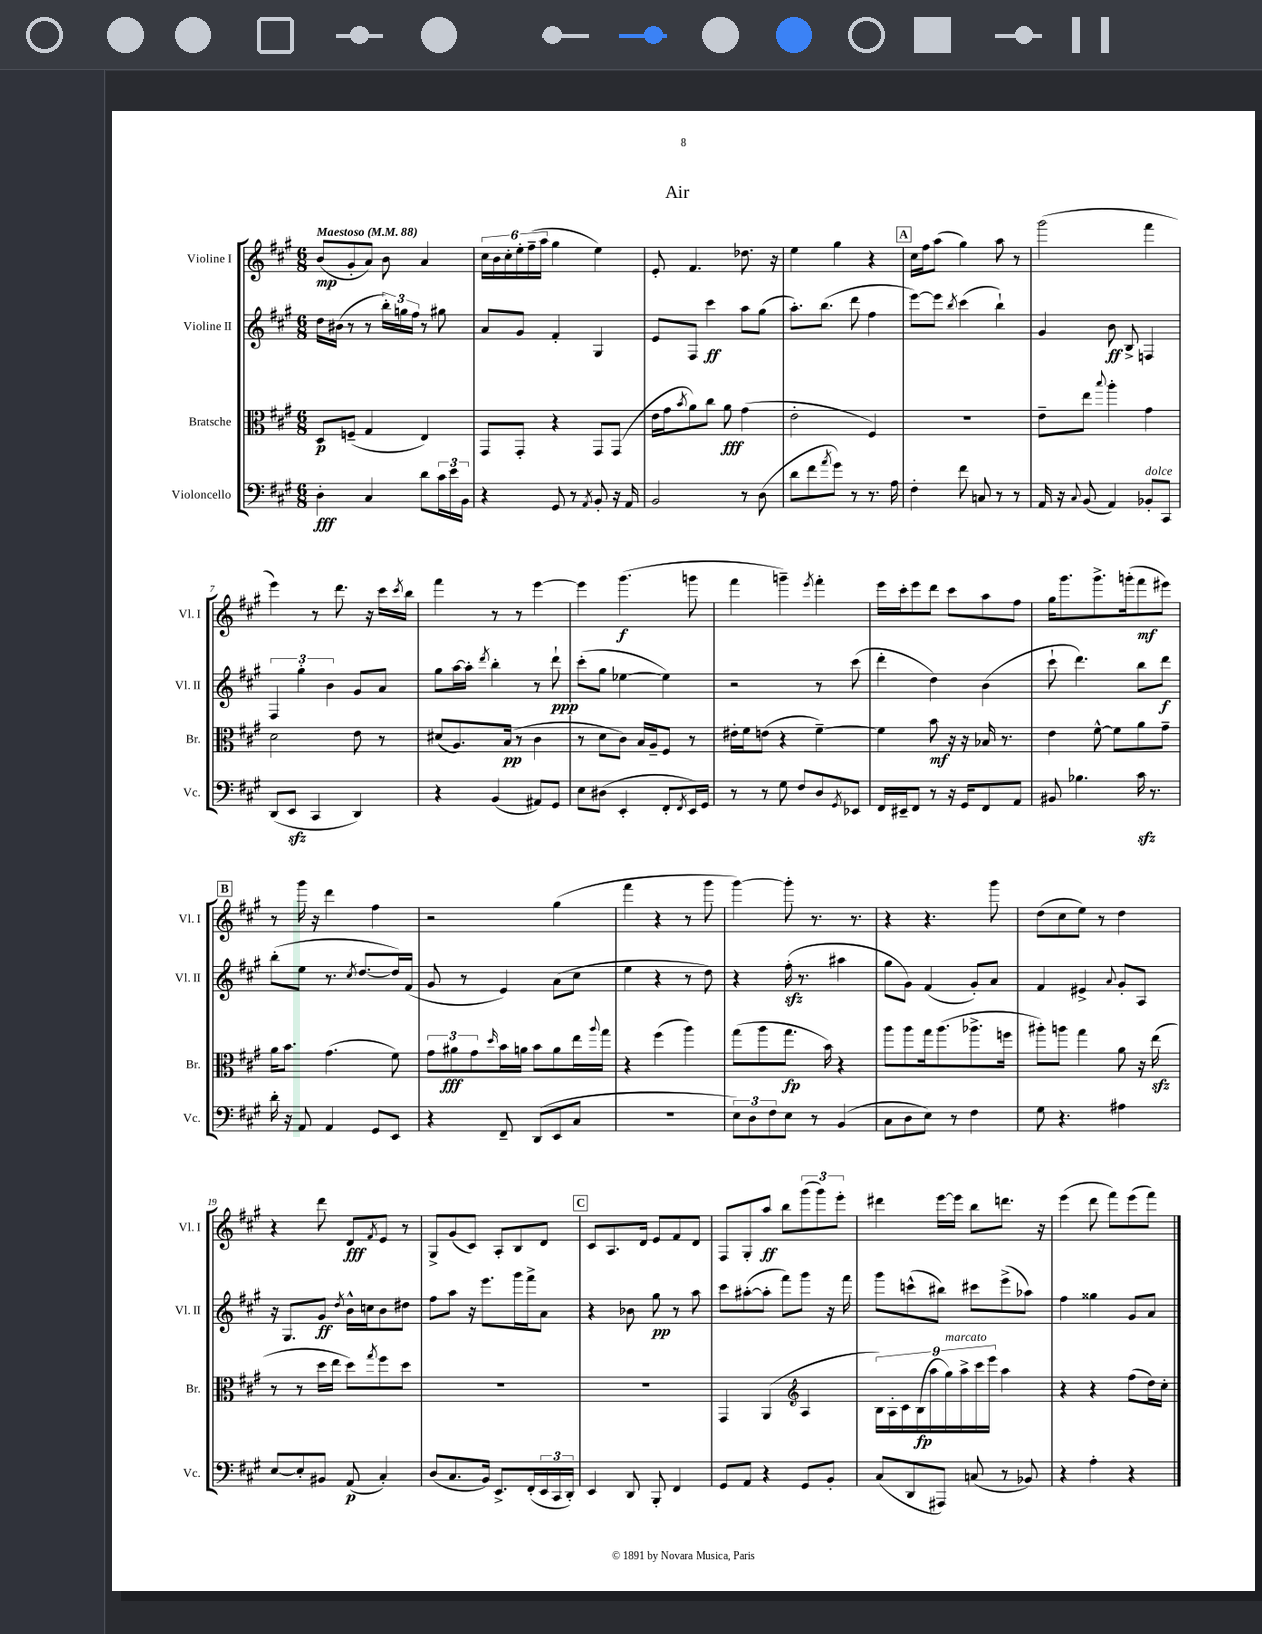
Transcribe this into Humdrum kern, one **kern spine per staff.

**kern	**dynam	**kern	**dynam	**kern	**dynam	**kern	**dynam
*part4	*part4	*part3	*part3	*part2	*part2	*part1	*part1
*staff4	*staff4	*staff3	*staff3	*staff2	*staff2	*staff1	*staff1
*I"Violoncello	*	*I"Bratsche	*	*I"Violine II	*	*I"Violine I	*
*I'Vc.	*	*I'Br.	*	*I'Vl. II	*	*I'Vl. I	*
*clefF4	*	*clefC3	*	*clefG2	*	*clefG2	*
*k[f#c#g#]	*	*k[f#c#g#]	*	*k[f#c#g#]	*	*k[f#c#g#]	*
*M6/8	*	*M6/8	*	*M6/8	*	*M6/8	*
*MM88	*	*MM88	*	*MM88	*	*MM88	*
=1	=1	=1	=1	=1	=1	=1	=1
!	!	!	!	!	!	!LO:TX:a:B:t=Maestoso	!
4D'\	fff	8D/L	p	16dd\LL	.	(8b/L	mp
.	.	.	.	(16b#X\JJ	.	.	.
.	.	(8Fn~/J	.	8r	.	8g#'/	.
4C#/	.	4G#/	.	8r	.	8a/J)	.
.	.	.	.	24bb'\LL)	.	8b\	.
.	.	.	.	24ggn\	.	.	.
.	.	.	.	24ff#\JJ	.	.	.
8d\L	.	4E/)	.	8r	.	4a/	.
24c#\L	.	.	.	8gg#X\	.	.	.
24e\	.	.	.	.	.	.	.
24BB\JJ	.	.	.	.	.	.	.
=2	=2	=2	=2	=2	=2	=2	=2
4r	.	8GG#/L	.	8a/L	.	24cc#\LL	.
.	.	.	.	.	.	24b\	.
.	.	.	.	.	.	24cc#'\	.
.	.	8GG#'/J	.	8g#/J	.	24ee'\	.
.	.	.	.	.	.	(24ff#~\	.
.	.	.	.	.	.	24aa\JJ	.
8GG#/	.	4r	.	4f#'/	.	4gg#\	.
8r	.	.	.	.	.	.	.
8qAA/	.	.	.	.	.	.	.
8BB'/	.	8GG#/L	.	4G#/	.	4ee\)	.
16r	.	(8GG#/J	.	.	.	.	.
16AA/	.	.	.	.	.	.	.
=3	=3	=3	=3	=3	=3	=3	=3
2BB/	.	16e\LL	.	8e/L	.	8e'/	.
.	.	16g#\J	.	.	.	.	.
.	.	8qb/	.	.	.	.	.
.	.	8a\)	.	8F#/J	.	4.f#/	.
.	.	8cc#\J	.	4ccc#\	ff	.	.
.	.	8a\	fff	.	.	.	.
8r	.	(4g#\	.	8aa\L	.	8.dd-X\	.
(8D\	.	.	.	(8gg#\J	.	.	.
.	.	.	.	.	.	16r	.
=4	=4	=4	=4	=4	=4	=4	=4
8d\L	.	2e'\	.	8.aa'\L)	.	4ee\	.
8f#\	.	.	.	.	.	.	.
.	.	.	.	(8.bb\J	.	.	.
8qa/	.	.	.	.	.	.	.
8g#\J)	.	.	.	.	.	4gg#\	.
8r	.	.	.	8ddd\	.	.	.
8.r	.	4F#/)	.	4ff#\	.	4r	.
16A\	.	.	.	.	.	.	.
!!LO:REH:place=s1:t=A
=5	=5	=5	=5	=5	=5	=5	=5
4F#'\	.	2.r	.	[8eee\L)	.	16cc#\LL	.
.	.	.	.	.	.	16ff#\J	.
.	.	.	.	8eee\J]	.	(8aa\J	.
.	.	.	.	8qbb/	.	.	.
8f#\	.	.	.	(4ccc#\	.	4gg#\)	.
8Cn/	.	.	.	.	.	.	.
8r	.	.	.	4bb`\)	.	8aa\	.
8r	.	.	.	.	.	8r	.
=6	=6	=6	=6	=6	=6	=6	=6
16AA/	.	8e~\L	.	4g#/	.	(2ggg#\	.
16r	.	.	.	.	.	.	.
8qqC#/	.	.	.	.	.	.	.
(8BB/	.	8ee\J	.	.	.	.	.
.	.	8qqbb/	.	.	.	.	.
4AA/)	.	4aa'\	.	8b\	ff	.	.
.	.	.	.	8B^/	.	.	.
!LO:TX:a:i:t=dolce	!	!	!	!	!	!	!
8BB-X'/L	.	4g#\	.	4Fn/	.	4fff#\	.
8CC#/J	.	.	.	.	.	.	.
!!LO:LB:g=z
=7	=7	=7	=7	=7	=7	=7	=7
(8DD/L	.	2d\	.	6F#/	.	4eee\)	.
8EEzz/J	.	.	.	.	.	.	.
.	.	.	.	6gg#'\	.	.	.
4CC#/	.	.	.	.	.	8r	.
.	.	.	.	6b\	.	.	.
.	.	.	.	.	.	8.ddd\	.
4DD/)	.	8e\	.	8g#/L	.	.	.
.	.	.	.	.	.	16r	.
.	.	8r	.	8a/J	.	16ccc#\LL	.
.	.	.	.	.	.	8qccc#/	.
.	.	.	.	.	.	16bb\JJ	.
=8	=8	=8	=8	=8	=8	=8	=8
4r	.	(8d#X/L	.	8gg#\L	.	4fff#\	.
.	.	8.A/)	.	[16aa\L	.	.	.
.	.	.	.	16aa'\JJ]	.	.	.
.	.	.	.	8qddd/	.	.	.
(4BB/	.	.	.	4bb'\	.	8r	.
.	.	(16B/Jk	pp	.	.	.	.
.	.	8r	.	.	.	8r	.
8AA#X/L)	.	4c#\	.	8r	.	[4eee\	.
8GG#/J	.	.	.	8ddd`\	ppp	.	.
=9	=9	=9	=9	=9	=9	=9	=9
8E\L	.	8r	.	(8ccc#'\L	.	4eee\]	.
(8D#X\J	.	8d\L	.	8gg#\J	.	.	.
4EE'/	.	8c#\J)	.	[4ee-X\	.	(4.ggg#\	f
.	.	16B/LL	.	.	.	.	.
.	.	16A~/J	.	.	.	.	.
8FF#'/L	.	8F#/J	.	4ee-\])	.	.	.
8qFF#/	.	.	.	.	.	.	.
16EE/L)	.	8r	.	.	.	8gggn\	.
16GG#/JJ	.	.	.	.	.	.	.
=10	=10	=10	=10	=10	=10	=10	=10
8r	.	16e#X'\LL	.	2r	.	4fff#\	.
.	.	16f#\J	.	.	.	.	.
8r	.	(8en\J	.	.	.	.	.
8G#\	.	4r	.	.	.	4gggn~\)	.
8F#/L	.	.	.	.	.	.	.
.	.	.	.	.	.	8qeee/	.
8D/	.	[4f#~\)	.	8r	.	4fff#'\	.
8qGG#/	.	.	.	.	.	.	.
8EE-X/J	.	.	.	(8ccc#\	.	.	.
=11	=11	=11	=11	=11	=11	=11	=11
16FF#/LL	.	4f#\]	.	4ddd'\	.	16eee\LL	.
16EE#X~/J	.	.	.	.	.	16ccc#'\J	.
8FF#/J	.	.	.	.	.	8eee\	.
8r	.	8b\	mf	4dd\)	.	8ddd\J	.
16r	.	16r	.	.	.	8ccc#\L	.
16GG#/KL	.	16r	.	.	.	.	.
8FF#/	.	16B-X/	.	(4b\	.	8aa\	.
.	.	8.r	.	.	.	.	.
8AA/J	.	.	.	.	.	8ff#\J	.
=12	=12	=12	=12	=12	=12	=12	=12
8BB#X/	.	4e\	.	8ccc#`\	.	16gg#\KL	.
.	.	.	.	.	.	8.ggg#\	.
4.B-X\	.	.	.	4.ddd\)	.	.	.
.	.	[8f#^^\	.	.	.	8.ggg#^\	.
.	.	8f#\L]	.	.	.	.	.
.	.	.	.	.	.	(16gggn'\k	.
16c#zz\	.	8a\	.	8bb\L	.	8fff#\	mf
8.r	.	.	.	.	.	.	.
.	.	8g#~\J	.	8ddd\J	f	8eee#X\J)	.
!!LO:LB:g=z
!!LO:REH:place=s1:t=B
=13	=13	=13	=13	=13	=13	=13	=13
16d'\	.	16a\KL	.	(8bb'\L	.	8r	.
16r	.	8.b\J	.	.	.	.	.
8AA/	.	.	.	8ee\J	.	16ggg#\	.
.	.	.	.	.	.	16r	.
4AA/	.	(4.g#\	.	8.r	.	4ddd\	.
.	.	.	.	8qcc#/	.	.	.
.	.	.	.	[8.dd/L	.	.	.
8GG#/L	.	.	.	.	.	4ff#\	.
8EE/J	.	8f#\)	.	16dd/L])	.	.	.
.	.	.	.	(16f#/JJ	.	.	.
=14	=14	=14	=14	=14	=14	=14	=14
4r	.	12g#\L	.	8g#/	.	2r	.
.	.	12a#X\	fff	.	.	.	.
.	.	.	.	8r	.	.	.
.	.	12g#\	.	.	.	.	.
.	.	16qqdd/	.	.	.	.	.
8FF#~/	.	16b\L	.	4e/)	.	.	.
.	.	16an\JJ	.	.	.	.	.
(8DD/L	.	8b\L	.	.	.	.	.
8EE/	.	8a\	.	(8a\L	.	(4gg#\	.
8C#/J	.	16ee\L	.	8cc#\J	.	.	.
.	.	8qqaa/	.	.	.	.	.
.	.	16gg#\JJ	.	.	.	.	.
=15	=15	=15	=15	=15	=15	=15	=15
2.r	.	4r	.	4ee\	.	4fff#\	.
.	.	(4ff#\	.	4r	.	4r	.
.	.	4aa\)	.	8r	.	8r	.
.	.	.	.	8dd\)	.	8ggg#\	.
=16	=16	=16	=16	=16	=16	=16	=16
12E\L)	.	(8gg#\L	.	4r	.	[4ggg#\)	.
12D\	.	.	.	.	.	.	.
.	.	8aa\	.	.	.	.	.
12F#\	.	.	.	.	.	.	.
8E\J	.	8.gg#\J	fp	(16ff#zz'\	.	8ggg#'\]	.
.	.	.	.	8.r	.	.	.
8r	.	.	.	.	.	8.r	.
.	.	16b\)	.	.	.	.	.
(4BB/	.	4r	.	4aa#X\	.	.	.
.	.	.	.	.	.	8.r	.
=17	=17	=17	=17	=17	=17	=17	=17
8C#\L	.	8aa\L	.	8gg#\L	.	4r	.
8D\	.	8aa\	.	8g#\J)	.	.	.
8E\J)	.	16gg#\k	.	(4f#/	.	4.r	.
.	.	(8.aa\	.	.	.	.	.
8r	.	.	.	.	.	.	.
4F#\	.	8.aa-X^\	.	8g#'/L)	.	.	.
.	.	.	.	8a/J	.	8ggg#\	.
.	.	16ffn\Jk	.	.	.	.	.
=18	=18	=18	=18	=18	=18	=18	=18
8G#\	.	8aa#X'\L)	.	4f#/	.	(8dd\L	.
4.r	.	8aan\J	.	.	.	8cc#\	.
.	.	4gg#\	.	4e#X^/	.	8ee\J)	.
.	.	.	.	.	.	8r	.
.	.	.	.	8qqa/	.	.	.
4A#X\	.	8a\	.	8g#'/L	.	4dd\	.
.	.	16r	.	8A/J	.	.	.
.	.	(16eezz\	.	.	.	.	.
!!LO:LB:g=z
=19	=19	=19	=19	=19	=19	=19	=19
[8E/L	.	8r	.	16r	.	4r	.
.	.	.	.	8.G#/L	.	.	.
8E'/]	.	8r	.	.	.	.	.
8BB#X/J	.	16dd\LL	.	8g#/J	ff	8ddd\	.
.	.	16ee\JJ	.	.	.	.	.
.	.	.	.	8qdd/	.	.	.
(8AA/	p	8dd\L)	.	16b^^\LL	.	8d/L	fff
.	.	.	.	16ccn\J	.	.	.
.	.	8qgg#/	.	.	.	8qf#/	.
4C#'/)	.	8ff#\	.	8b\	.	8e/J	.
.	.	8dd\J	.	8dd#X\J	.	8r	.
=20	=20	=20	=20	=20	=20	=20	=20
(8D/L	.	2.r	.	8ff#\L	.	8G#^/L	.
8.C#/	.	.	.	8aa\J	.	(8g#/	.
.	.	.	.	16r	.	8c#/J)	.
16BB/Jk)	.	.	.	8.eee\L	.	.	.
8.EE^/L	.	.	.	.	.	8A'/L	.
.	.	.	.	16ggg#\L	.	8B/	.
(16FF#'/L	.	.	.	16fff#^\J	.	.	.
24EE/	.	.	.	8a\J	.	8d/J	.
24CC#/	.	.	.	.	.	.	.
24DD'/JJ)	.	.	.	.	.	.	.
!!LO:REH:place=s1:t=C
=21	=21	=21	=21	=21	=21	=21	=21
4EE/	.	2.r	.	4r	.	8c#/L	.
.	.	.	.	.	.	8.A/	.
8DD/	.	.	.	8b-X\	.	.	.
.	.	.	.	.	.	16d/Jk	.
8BBB'/	.	.	.	8gg#\	pp	8e/L	.
4FF#/	.	.	.	8r	.	8f#/	.
.	.	.	.	8aa\	.	8d/J	.
=22	=22	=22	=22	=22	=22	=22	=22
8GG#/L	.	4GG#/	.	8ccc#\L	.	8F#/L	.
8AA/J	.	.	.	([8aa#X'\	.	8G#'/	.
4r	.	(4AA/	.	8aa#'\J]	.	8aa/J	ff
.	.	.	.	8fff#\L)	.	8bb\L	.
*	*	*clefG2	*	*	*	*	*
8GG#/L	.	4A/	.	8ggg#\J	.	(12ggg#\	.
.	.	.	.	.	.	12ggg#\)	.
8BB'/J	.	.	.	16r	.	.	.
.	.	.	.	.	.	12eee'\J	.
.	.	.	.	16fff#\	.	.	.
=23	=23	=23	=23	=23	=23	=23	=23
(8C#/L	.	18B\LL)	.	8ggg#\L	.	4ddd#X\	.
.	.	18A'\	.	.	.	.	.
.	.	18c#\	.	.	.	.	.
8DD/	.	.	.	(8cccn^^\	.	.	.
.	.	(18B\	fp	.	.	.	.
.	.	18aa\	.	.	.	.	.
8AAA#X/J)	.	.	.	8bb#X\J)	.	[16eee\LL	.
!	!	!LO:TX:a:i:t=marcato	!	!	!	!	!
.	.	18gg#\)	.	.	.	.	.
.	.	.	.	.	.	16eee\JJ]	.
.	.	18aa^\	.	.	.	.	.
(8Cn/	.	.	.	8ccc#X\L	.	8bb\L	.
.	.	18ccc#\	.	.	.	.	.
.	.	18eee\JJ	.	.	.	.	.
8r	.	4aa\	.	(8eee^\	.	8.dddn\J	.
8BB-X/)	.	.	.	8aa-X\J)	.	.	.
.	.	.	.	.	.	16r	.
=24	=24	=24	=24	=24	=24	=24	=24
4r	.	4r	.	4ff#\	.	(4eee\	.
4A'\	.	4r	.	4gg##X\	.	8ddd\	.
.	.	.	.	.	.	8fff#\L)	.
4r	.	(8ff#\L	.	8g#/L	.	(8eee\	.
.	.	16dd\L)	.	8a/J	.	8fff#\J)	.
.	.	16cc#'\JJ	.	.	.	.	.
==	==	==	==	==	==	==	==
*-	*-	*-	*-	*-	*-	*-	*-
